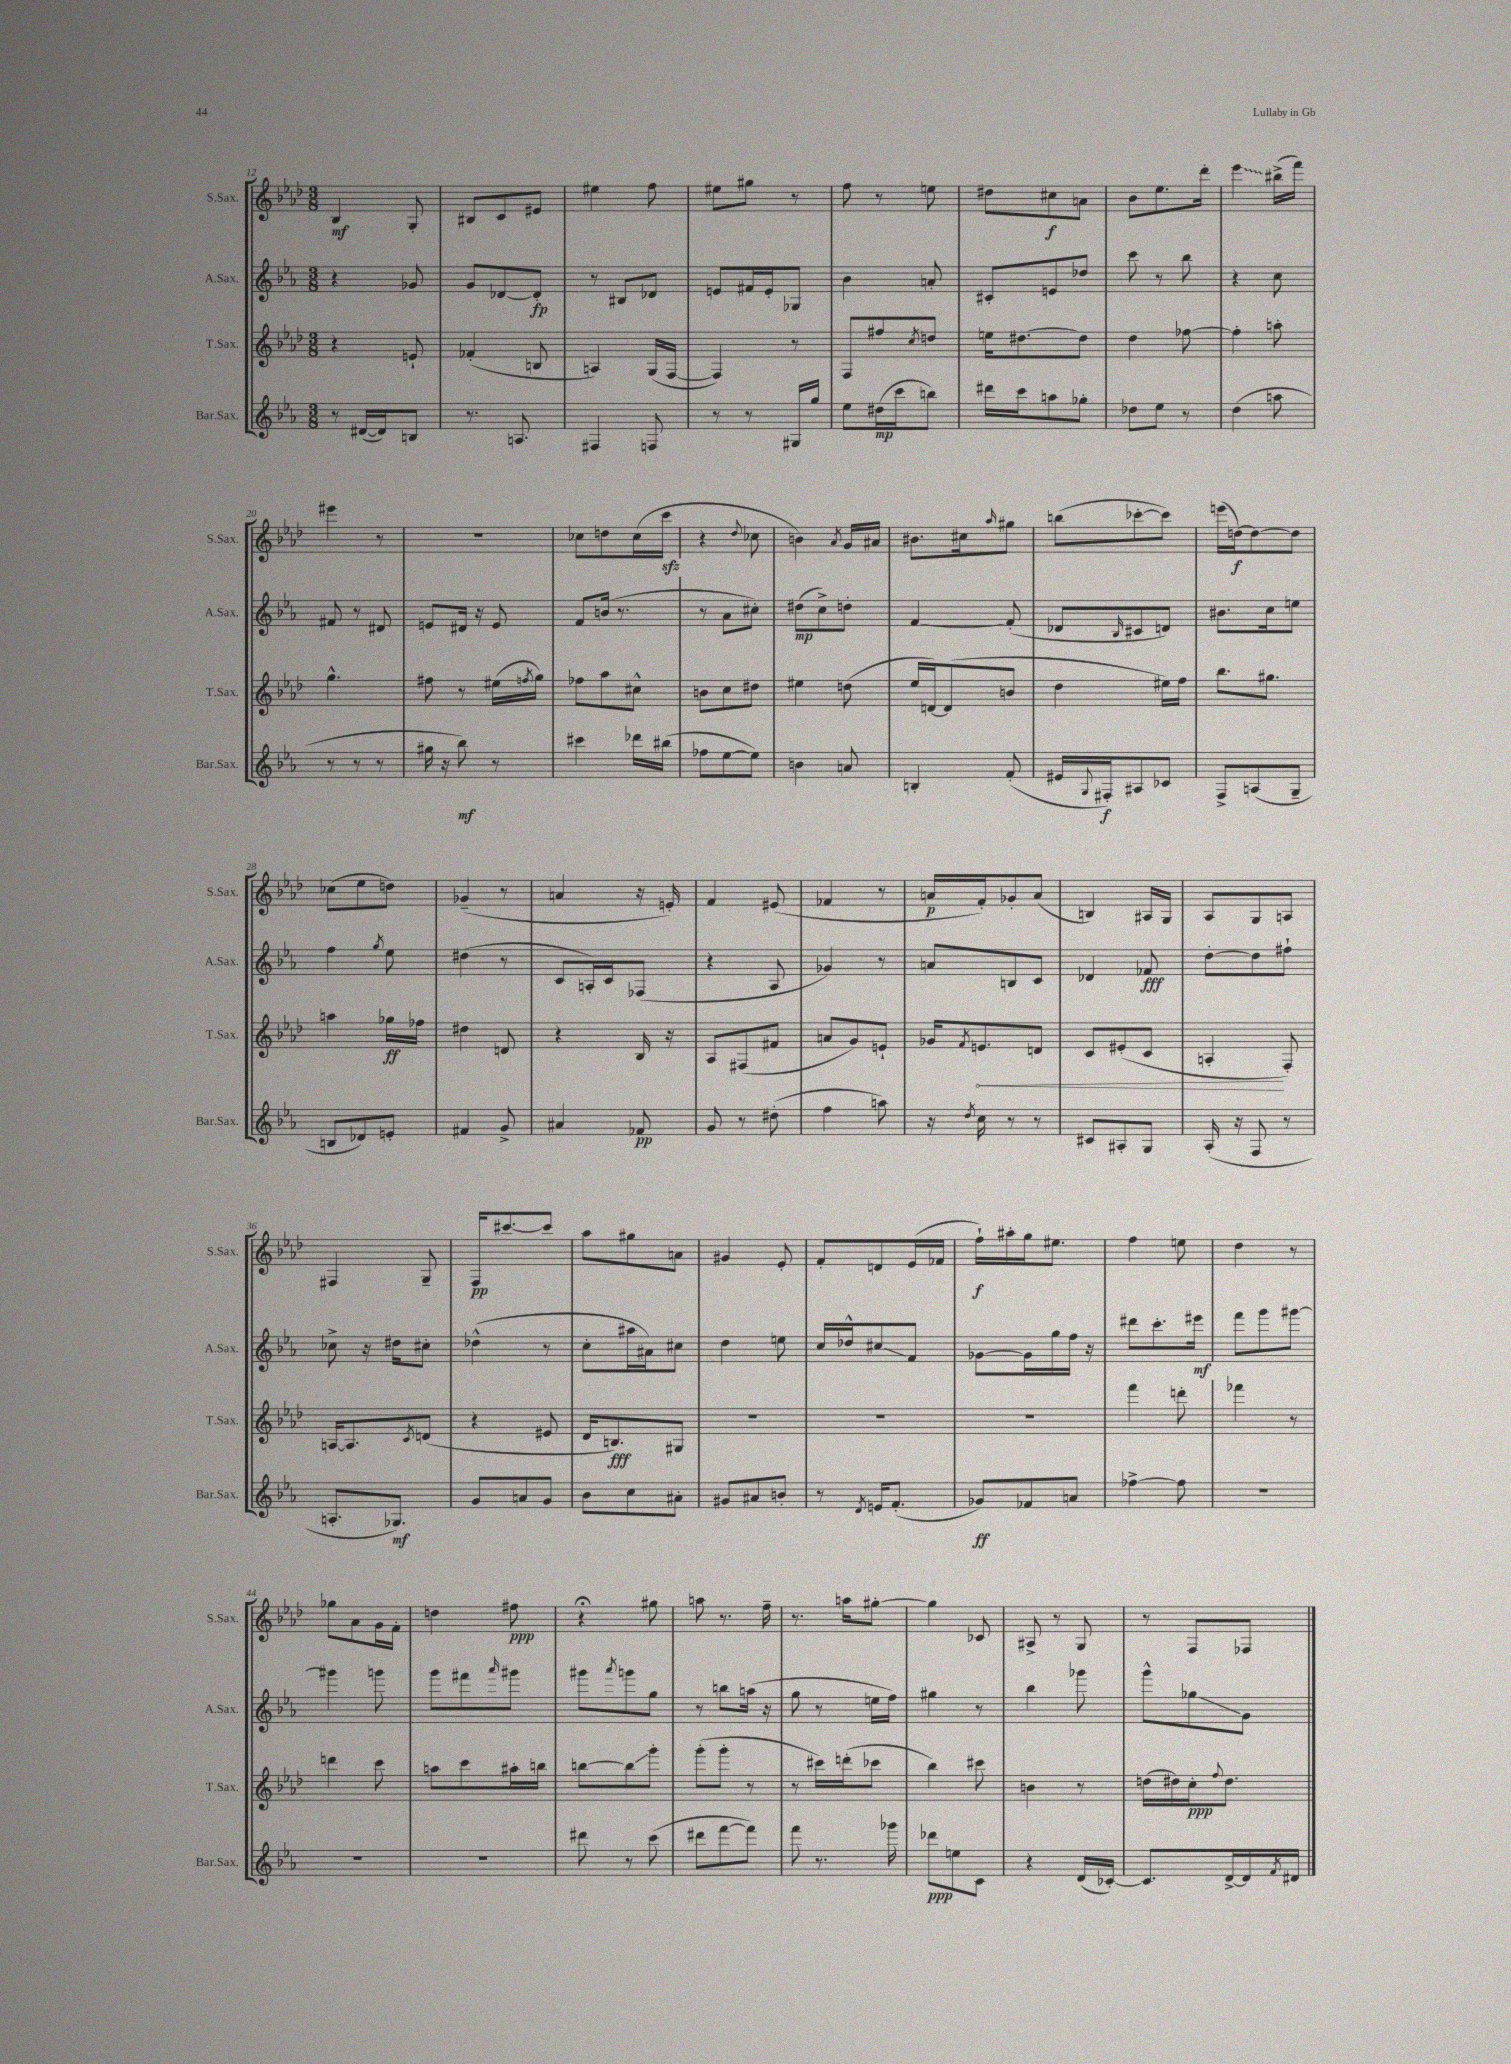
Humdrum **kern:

**kern	**kern	**kern	**kern
*staff4	*staff3	*staff2	*staff1
*clefG2	*clefG2	*clefG2	*clefG2
*k[b-e-a-]	*k[b-e-a-d-]	*k[b-e-a-]	*k[b-e-a-d-]
*M3/8	*M3/8	*M3/8	*M3/8
8r	4r	4r	4B-/
([16d#/LL	.	.	.
16d#/]J)	.	.	.
8B/J	8e`/	8g-/	8G'/
=	=	=	=
8.r	(4f-'/	8g/L	8B#/L
.	.	[8d-/	8c/
8.A/	.	.	.
.	8B/	8d-'/]J	8e#/J
=	=	=	=
4F#/	4A/)	8r	4ee#\
.	.	8B#/L	.
8F/	(16G/LL	8d-/J	8ff\
.	[16F/JJ	.	.
=	=	=	=
8r	4F/])	8e/L	8ee#\L
8r	.	16f#/L	8gg#\J
.	.	16e'/J	.
16G#/LL	8r	8G-/J	8r
16gg/JJ	.	.	.
=	=	=	=
8ee-\L	8F/L	4b-\	8ff\
(16dd#\L	8ff#/	.	8r
16ccc\J	.	.	.
.	8qcc/	.	.
8bb\J)	8dd/J	8a'/	8ee\
=	=	=	=
16ddd#\LL	16ee\LK	8c#'/L	8dd#\L
16ccc\J	[8.dd#\	.	.
8aa\	.	8e/	8cc#\
8gg-'\J	8dd#\]J	8dd-/J	8a\J
=	=	=	=
8dd-\L	4dd-\	8ccc\	8b-\L
8ee-\J	.	8r	8.ee-\
8r	[8ff-\	8bb-\	.
.	.	.	16ddd-'\Jk
=	=	=	=
(4dd\	4ff-'\]	4r	4eee-\
8aa\	8aa'\	8cc\	(16bb#^\LL
.	.	.	16fff\JJ)
=	=	=	=
8r	4.gg^^\	8f#/	4eee#\
8r	.	8r	.
8r	.	8d#/	8r
=	=	=	=
16gg#\	8ff#\	8e/L	4.r
16r	.	.	.
8bb-\)	8r	16d#/Jk	.
.	.	16r	.
8r	(16ee#\LL	8e/	.
.	8qff/	.	.
.	16gg\JJ)	.	.
=	=	=	=
4ccc#\	8ff-\L	8f/L	8cc-\L
.	8aa-\	(16b/Jk	8dd\
.	.	8.r	.
16ddd-\LL	8cc#^^\J	.	(16cc-\L
(16bb#\JJ	.	.	16ccc\JJ
=	=	=	=
8ff-\L	8b\L	8r	4r
[8ee-\	8cc\	8a-\L	.
.	.	.	8qqdd-/
8ee-\]J)	8dd#\J	8cc#'\J)	8cc-\
=	=	=	=
4b\	4ee#\	(8dd#\L	4b\)
.	.	8cc^\)	.
.	.	.	8qa-/
8a/	(8dd\	8dd'\J	16g/LL
.	.	.	16a#/JJ
=	=	=	=
4B'/	16ee-/LL	[4f/	8.b#\L
.	[16d/J)	.	.
.	(8d/]	.	.
.	.	.	16cc#\k
.	.	.	16qqaa-/
(8f'/	8b/J	(8f'/]	8gg#\J
=	=	=	=
16e#/LL	4dd-\	8d-/L	(8bb\L
8qqG/	.	.	.
16F#'/J)	.	.	.
.	.	16qqB-/	.
8A#/	.	8c#/	[8ccc-'\
8c-/J	16ee#\LL)	8d/J)	8ccc-\]J)
.	16ff\JJ	.	.
=	=	=	=
8F^/L	8.bb-\L	8.b#\L	(16eee\LL
.	.	.	[16dd\J)
(8A/	.	.	8dd\_
.	8.gg#\J	16cc\k	.
8G~/J	.	8ee\J	8dd\]J
=	=	=	=
8B/L	4aa\	4ff\	(8cc-\L
8d-/)	.	.	8ee-\
.	.	8qgg/	.
8e'/J	16gg-\LL	8ee-\	8dd\J)
.	16ff-\JJ	.	.
=	=	=	=
4f#/	4dd#\	(4dd#\	(4g-~/
8g^/	8d/	8r	8r
=	=	=	=
4a#/	4r	8c/L	4a/
.	.	16A'/L)	.
.	.	16c/J	.
8f-/	16B-/	(8F-/J	16r
.	16r	.	16e'/)
=	=	=	=
8g/	8A-/L	4r	4f/
8r	(8F#/	.	.
(8dd#'\	8f#/J	8A-/	(8e#/
=	=	=	=
4ff\	8a/L	4g-/)	4f-/
.	8g/)	.	.
8aa\)	8e`/J	8r	8r
=	=	=	=
16r	16g-/LK	8a/L	16a/LL
8qdd/	8qf/	.	.
16cc\	8.e/	.	16f'/J)
8r	.	8B/	8g-'/
8r	8d/J	8c/J	(8a/J
=	=	=	=
8c#/L	8c/L	4d-/	4B/)
8A#'/	(8e#'/	.	.
8G/J	8c/J	8f-/	16A#/LL
.	.	.	16G/JJ
=	=	=	=
(16A-'/	4A'/	[8dd'\L	8A-/L
16r	.	.	.
8F/	.	8dd\]	8G/
8r	8F'/)	8ff#`\J	8A/J
=	=	=	=
8.A'/L	[16A/LK	8cc-^\	4F#/
.	8.A/]	.	.
.	.	16r	.
8.G-/J)	.	16dd#\LK	.
.	8qc/	.	.
.	(8d/J	8cc#'\J	8G~/
=	=	=	=
8g/L	4r	(4dd-^^\	16F/LK
.	.	.	[8.ccc#/
8a/	.	.	.
8g/J	8e#/	8r	8ccc#/]J
=	=	=	=
8b-\L	16d-/LK	8cc'\L	8aa-\L
.	8.B/)	.	.
8cc\	.	16aa#\L	8gg#\
.	.	16a#\J)	.
8a#'\J	8G#/J	8cc#\J	8a\J
=	=	=	=
8g#/L	4.r	4dd\	4g#/
8a#/	.	.	.
8b'/J	.	8ee\	8e-'/
=	=	=	=
8r	4.r	16cc/LL	8f'/L
.	.	16dd-^^/J	.
8qd/	.	.	.
16e/LK	.	8cc#/	8d/
(8.f'/J	.	.	.
.	.	8f/J	(16e-/L
.	.	.	16f-/JJ
=	=	=	=
8g-/L)	4.r	[8g-\L	16ff`\LL)
.	.	.	16aa#'\
8f-/	.	16g-\]L	16gg\J
.	.	16gg\	8.ee#\J
8a/J	.	16ff\JJ	.
.	.	16r	.
=	=	=	=
[4ff-^\	4fff\	8ddd#\L	4ff\
.	.	8.ccc'\	.
8ff-\]	8ddd'\	.	8ee\
.	.	16eee#\Jk	.
=	=	=	=
4.r	4fff-\	8fff\L	4dd-\
.	.	8ggg\	.
.	8r	[8ggg#\J	8r
=	=	=	=
4.r	4ddd\	4ggg#\]	8gg-\L
.	.	.	8a-\
.	8ccc\	8ggg\	16g\L
.	.	.	16f'\JJ
=	=	=	=
4.r	8aa\L	8ggg\L	4dd\
.	8ccc\	8fff#\	.
.	.	16qqaaa-/	.
.	16aa#'\L	8ggg#\J	8ff#\
.	16bb\JJ	.	.
=	=	=	=
8ddd#\	[8bb\L	8ggg#\L	4r;
.	.	8qaaa-/	.
8r	8bb\]	8ggg\	.
(8ccc\	8ggg'\J	8gg\J	8gg#\
=	=	=	=
8ddd#\L	(8ggg'\L	8r	8aa\
[8fff\	8ggg'\J	8bb\L	8.r
8fff\]J)	8r	(16aa\Jk	.
.	.	16r	16ff~\
=	=	=	=
8fff\	8r	8gg\	8.r
8.r	16ccc#\LL)	8r	.
.	(16ddd'\J	.	16aa\LK
.	8ccc-\J	16ee\LL	[8gg#'\J
16ggg-\	.	16ff\JJ)	.
=	=	=	=
8ddd-\L	4bb-\)	4gg#\	4gg#\]
8ee\	.	.	.
8c\J	8ccc#\	8r	8c-/
=	=	=	=
4r	4b\	4bb-\	8A#^/
.	.	.	8r
(16d/LL	8r	8ggg-\	8G/
[16c-'/JJ)	.	.	.
=	=	=	=
8.c-/]L	(16dd\LL	8ggg^^\L	8r
.	16dd#\)	.	.
.	16cc'\J	8gg-\	8F/L
.	8qqff/	.	.
[16d^/L	8.dd#\J	.	.
16d/]	.	8g\J	8F-/J
8qf/	.	.	.
16d#/JJ	.	.	.
==	==	==	==
*-	*-	*-	*-
